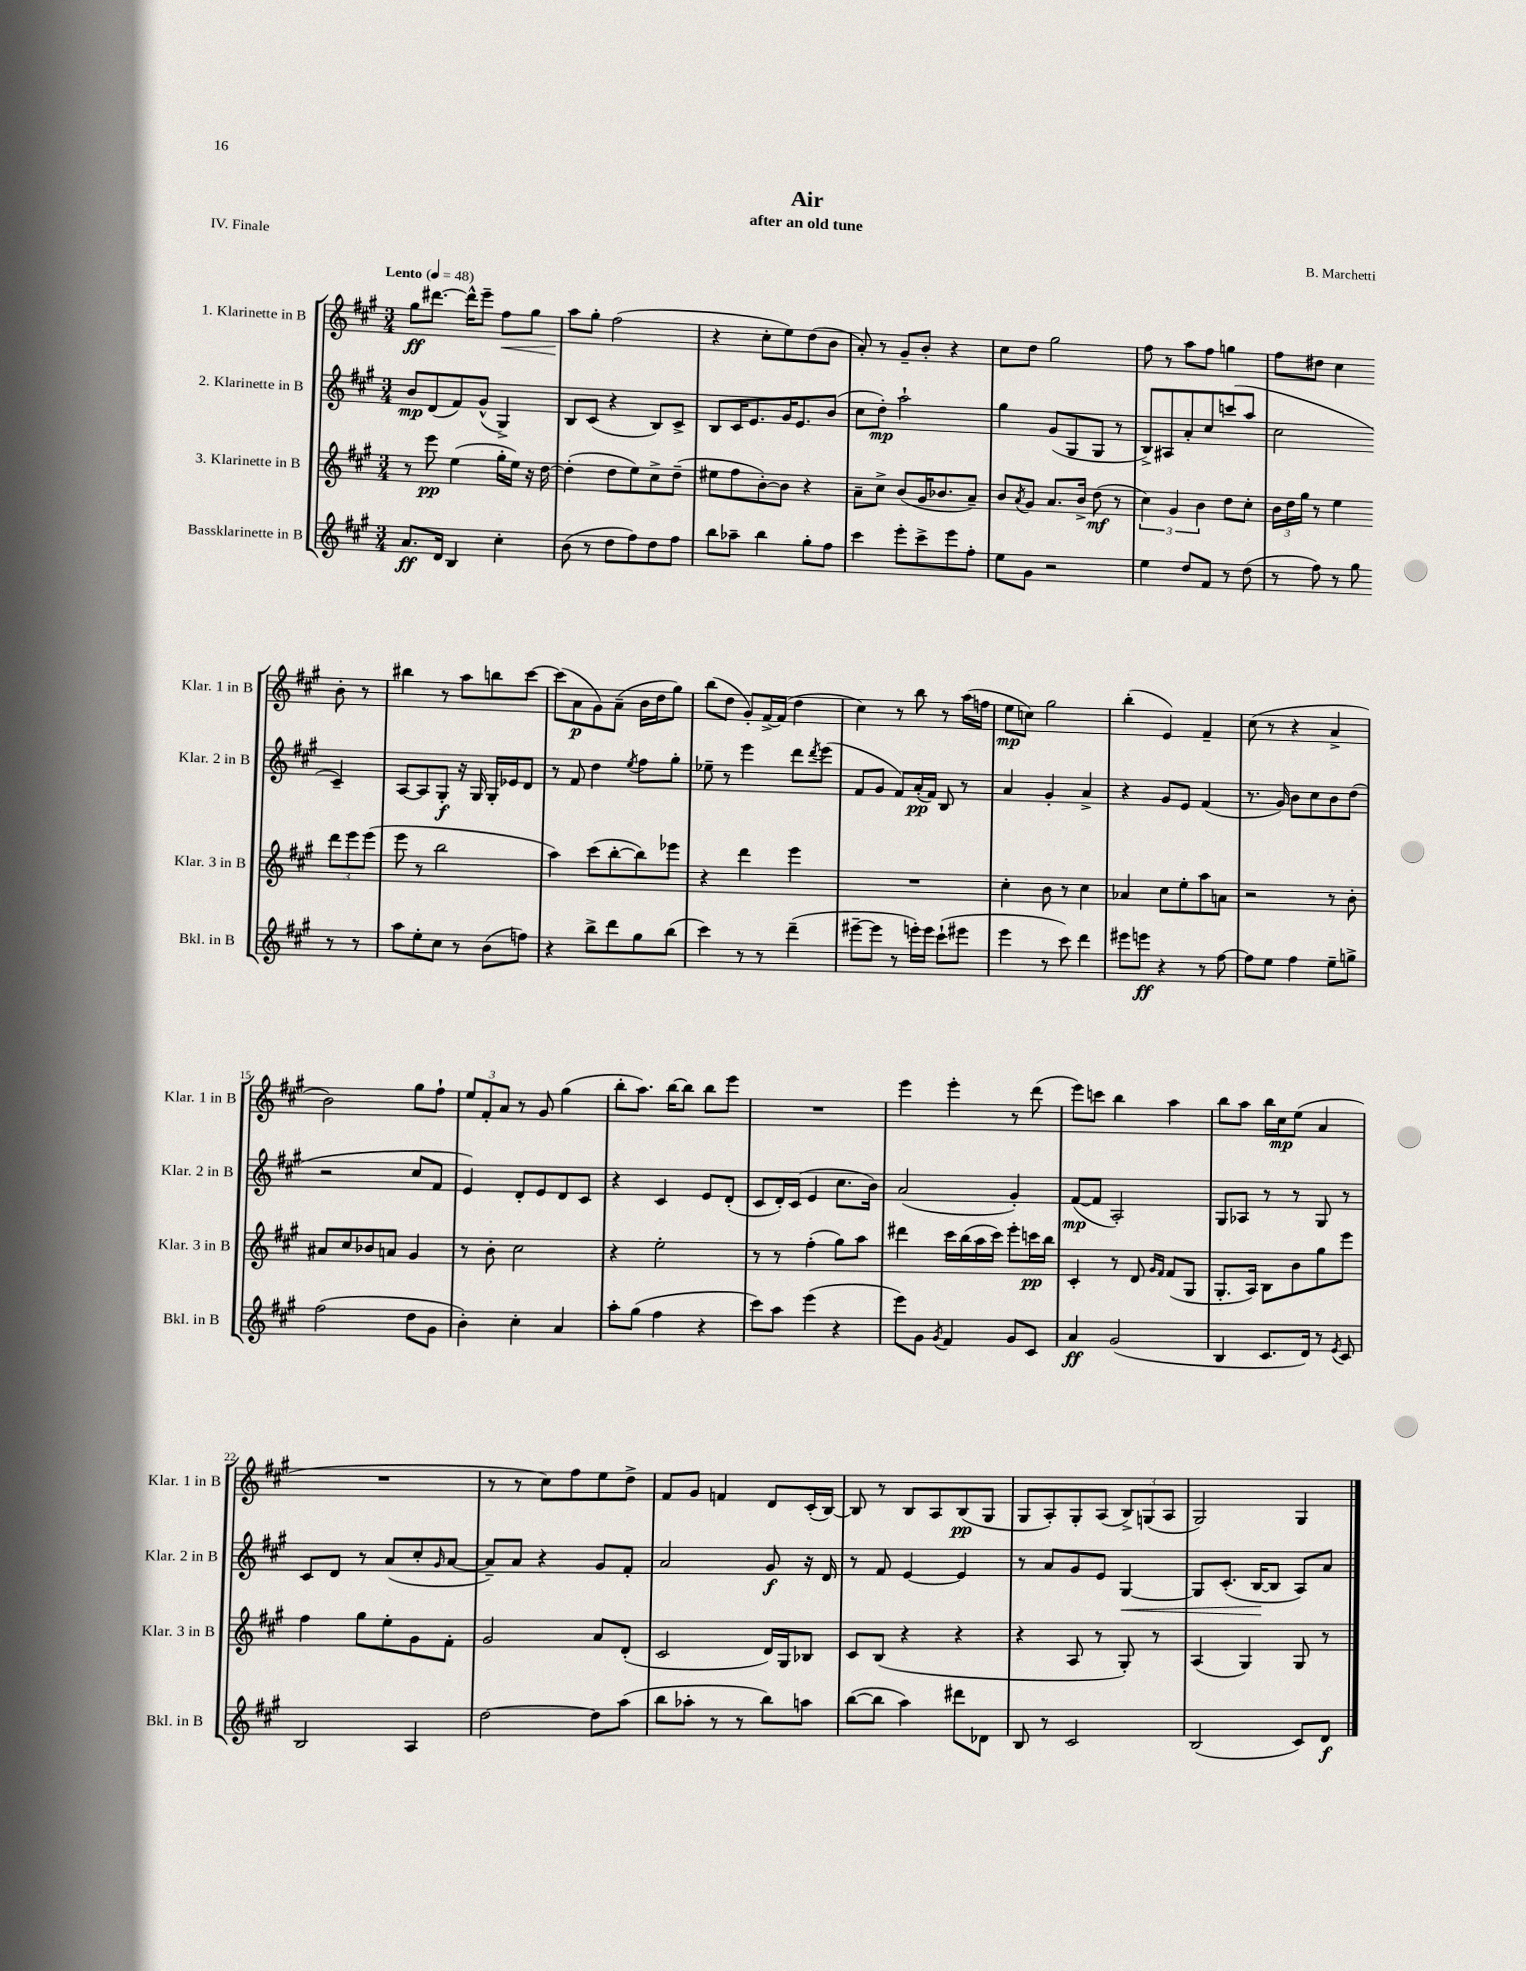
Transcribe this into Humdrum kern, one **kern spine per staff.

**kern	**dynam	**kern	**dynam	**kern	**dynam	**kern	**dynam
*part4	*part4	*part3	*part3	*part2	*part2	*part1	*part1
*staff4	*staff4	*staff3	*staff3	*staff2	*staff2	*staff1	*staff1
*I"Bassklarinette in B	*	*I"3. Klarinette in B	*	*I"2. Klarinette in B	*	*I"1. Klarinette in B	*
*I'Bkl. in B	*	*I'Klar. 3 in B	*	*I'Klar. 2 in B	*	*I'Klar. 1 in B	*
*clefG2	*	*clefG2	*	*clefG2	*	*clefG2	*
*k[f#c#g#]	*	*k[f#c#g#]	*	*k[f#c#g#]	*	*k[f#c#g#]	*
*M3/4	*	*M3/4	*	*M3/4	*	*M3/4	*
*MM48	*	*MM48	*	*MM48	*	*MM48	*
=1	=1	=1	=1	=1	=1	=1	=1
!	!	!	!	!	!	!LO:TX:a:B:t=Lento	!
8.a/L	ff	8r	.	8b/L	mp	8gg#\L	ff
.	.	8eee\	pp	(8d/	.	[8.ddd#X\J	.
16d/Jk	.	.	.	.	.	.	.
4B/	.	(4ee\	.	8f#/)	.	.	.
.	.	.	.	.	.	16ddd#^^\KL]	.
.	.	.	.	(8g#^^/J	.	8eee~\J	.
!	!	!	!	!	!	!	!LO:HP:b
4cc#'\	.	16gg#'\LL	.	4G#^/)	.	8ff#\L	<
.	.	16ee\JJ)	.	.	.	.	.
.	.	16r	.	.	.	8gg#\J	.
.	.	[16dd\	.	.	.	.	.
=2	=2	=2	=2	=2	=2	=2	=2
(8b\	.	(4dd'\]	.	8B/L	.	8aa\L	.
8r	.	.	.	(8c#/J	.	8gg#'\J	[
8dd\L	.	8dd\L	.	4r	.	(2ff#\	.
8ff#\)	.	8ee\)	.	.	.	.	.
8dd\	.	8cc#^\	.	8B/L)	.	.	.
8ff#\J	.	(8dd~\J	.	8c#^/J	.	.	.
=3	=3	=3	=3	=3	=3	=3	=3
8bb\L	.	8ee#X\L	.	8B/L	.	4r	.
8aa-X~\J	.	8ff#\	.	16c#/K	.	.	.
.	.	.	.	8.e/	.	.	.
4bb\	.	[8b'\)	.	.	.	8cc#'\L	.
.	.	8b\J]	.	16g#/K	.	8ee\)	.
.	.	.	.	8.e/	.	.	.
8gg#'\L	.	4r	.	.	.	(8dd\	.
8ff#\J	.	.	.	(8b/J	.	8b\J	.
=4	=4	=4	=4	=4	=4	=4	=4
4ccc#\	.	8a~\L	.	8cc#\L	.	8a'/)	.
.	.	8cc#^\J	.	8dd'\J)	mp	8r	.
8eee'\L	.	(8b/L	.	2aa`\	.	8g#~/L	.
8ccc#^\	.	16g#/K	.	.	.	8b'/J	.
.	.	8.b-X/	.	.	.	.	.
8eee\	.	.	.	.	.	4r	.
8ff#'\J	.	8a~/J)	.	.	.	.	.
=5	=5	=5	=5	=5	=5	=5	=5
8ee\L	.	8b/L	.	4gg#\	.	8cc#\L	.
.	.	8qa/	.	.	.	.	.
8g#\J	.	8g#/J	.	.	.	8dd\J	.
2r	.	8.a/L	.	(8g#/L	.	2gg#\	.
.	.	.	.	8G#/	.	.	.
.	.	16b^/Jk	.	.	.	.	.
.	.	(8dd\	mf	8G#/J	.	.	.
.	.	8r	.	8r	.	.	.
=6	=6	=6	=6	=6	=6	=6	=6
4ee\	.	6cc#\)	.	8B^/L)	.	8ff#\	.
.	.	.	.	8A#X/	.	8r	.
.	.	6g#/	.	.	.	.	.
8dd/L	.	.	.	8a'/	.	8aa\L	.
.	.	6b\	.	.	.	.	.
8f#/J	.	.	.	8cc#/	.	8ff#\J	.
8r	.	8dd\L	.	(8cccn/	.	4ggn\	.
(8dd\	.	8cc#'\J	.	8aa/J	.	.	.
=7	=7	=7	=7	=7	=7	=7	=7
8r	.	24b\LL	.	2cc#\	.	8ff#\L	.
.	.	24dd\	.	.	.	.	.
.	.	24gg#\JJ	.	.	.	.	.
8ff#\)	.	8r	.	.	.	8dd#X\J	.
8r	.	4ee\	.	.	.	4cc#\	.
8gg#\	.	.	.	.	.	.	.
8r	.	12ddd\L	.	4c#~/)	.	8b'\	.
.	.	12eee\	.	.	.	.	.
8r	.	.	.	.	.	8r	.
.	.	(12eee\J	.	.	.	.	.
!!LO:LB:g=z
=8	=8	=8	=8	=8	=8	=8	=8
8aa\L	.	8eee\	.	[8A/L	.	4bb#X\	.
8ee'\	.	8r	.	8A/]	.	.	.
8cc#\J	.	2bb\	.	8G#'/J	f	8r	.
8r	.	.	.	16r	.	8aa\L	.
.	.	.	.	16G#/	.	.	.
(8b\L	.	.	.	16G#'/LL	.	8bbn\	.
.	.	.	.	16e-X/J	.	.	.
8ffn\J)	.	.	.	8d/J	.	[8ccc#\J	.
=9	=9	=9	=9	=9	=9	=9	=9
4r	.	4aa\)	.	8r	.	(8ccc#\L]	.
.	.	.	.	8f#/	.	8a\	p
8bb^\L	.	(8ccc#\L	.	4dd\	.	8g#\)	.
8ddd\	.	[8bb'\	.	.	.	(8a~\J	.
.	.	.	.	8qee/	.	.	.
8gg#\	.	8bb\])	.	8ff#\L	.	16b\LL	.
.	.	.	.	.	.	16dd\J	.
(8bb\J	.	8eee-X\J	.	8gg#'\J	.	8gg#\J)	.
=10	=10	=10	=10	=10	=10	=10	=10
4ccc#\)	.	4r	.	8ee-X~\	.	(8bb\L	.
.	.	.	.	8r	.	8dd\J	.
8r	.	4ddd\	.	4eee\	.	8g#'/L)	.
8r	.	.	.	.	.	[16f#^/L	.
.	.	.	.	.	.	(16f#/JJ]	.
(4ddd~\	.	4eee\	.	8ddd\L	.	4dd\	.
.	.	.	.	8qddd/	.	.	.
.	.	.	.	(8eee\J	.	.	.
=11	=11	=11	=11	=11	=11	=11	=11
[8eee#X~\L	.	2.r	.	8f#/L	.	4cc#\)	.
8eee#\J]	.	.	.	8g#/J	.	.	.
8r	.	.	.	8f#/L)	.	8r	.
16eeen'\LL)	.	.	.	(16a'/L	pp	8bb\	.
16eee\JJ	.	.	.	16f#/JJ)	.	.	.
(8ccc#`\L	.	.	.	8B/	.	8r	.
8eee#X\J	.	.	.	8r	.	(16aa\LL	.
.	.	.	.	.	.	16ffn\JJ	.
=12	=12	=12	=12	=12	=12	=12	=12
4eee\	.	4cc#'\	.	4a/	.	8ee\L	mp
.	.	.	.	.	.	8ccn\J)	.
8r	.	8b\	.	4g#'/	.	2gg#\	.
8ccc#\)	.	8r	.	.	.	.	.
4ddd\	.	4cc#\	.	4a^/	.	.	.
=13	=13	=13	=13	=13	=13	=13	=13
8eee#X\L	.	4a-X/	.	4r	.	(4bb'\	.
8eeen\J	ff	.	.	.	.	.	.
4r	.	8cc#\L	.	8g#/L	.	4e/)	.
.	.	8ee'\	.	8e/J	.	.	.
8r	.	8aa\	.	(4f#/	.	4f#~/	.
[8ff#\	.	8an\J	.	.	.	.	.
=14	=14	=14	=14	=14	=14	=14	=14
8ff#\L]	.	2r	.	8.r	.	(8cc#\	.
8ee\J	.	.	.	.	.	8r	.
.	.	.	.	16g#/)	.	.	.
4ff#\	.	.	.	8b\L	.	4r	.
.	.	.	.	8cc#\	.	.	.
8ee~\L	.	8r	.	8b\	.	4a^/	.
8ggn^\J	.	8b'\	.	(8dd\J	.	.	.
!!LO:LB:g=z
=15	=15	=15	=15	=15	=15	=15	=15
(2ff#\	.	8a#X/L	.	2r	.	2b\)	.
.	.	8cc#/	.	.	.	.	.
.	.	8b-X/	.	.	.	.	.
.	.	8an/J	.	.	.	.	.
8dd\L	.	4g#/	.	8cc#/L	.	8gg#\L	.
8g#\J	.	.	.	8f#/J	.	8ff#`\J	.
=16	=16	=16	=16	=16	=16	=16	=16
4b'\)	.	8r	.	4e/)	.	12ee/L	.
.	.	.	.	.	.	12f#'/	.
.	.	8b'\	.	.	.	.	.
.	.	.	.	.	.	12a/J	.
4cc#'\	.	2cc#\	.	8d'/L	.	8r	.
.	.	.	.	8e/	.	8g#/	.
4a/	.	.	.	8d/	.	(4gg#\	.
.	.	.	.	8c#/J	.	.	.
=17	=17	=17	=17	=17	=17	=17	=17
8aa'\L	.	4r	.	4r	.	8bb'\L	.
(8gg#\J	.	.	.	.	.	8.aa\J)	.
4ff#\	.	2ee'\	.	4c#/	.	.	.
.	.	.	.	.	.	[16bb\KL	.
.	.	.	.	.	.	8bb\J]	.
4r	.	.	.	8e/L	.	8bb\L	.
.	.	.	.	(8d'/J	.	8eee\J	.
=18	=18	=18	=18	=18	=18	=18	=18
8ccc#\L)	.	8r	.	8c#/L	.	2.r	.
8aa\J	.	8r	.	16d'/L)	.	.	.
.	.	.	.	(16c#/JJ	.	.	.
(4eee\	.	(4ff#'\	.	4e/	.	.	.
4r	.	8gg#\L)	.	8.cc#\L	.	.	.
.	.	8aa\J	.	.	.	.	.
.	.	.	.	16b\Jk)	.	.	.
=19	=19	=19	=19	=19	=19	=19	=19
8eee\L)	.	4ddd#X\	.	(2a/	.	4eee\	.
8g#\J	.	.	.	.	.	.	.
8qg#/	.	.	.	.	.	.	.
4f#/	.	16ccc#\LL	.	.	.	4eee'\	.
.	.	(16bb\	.	.	.	.	.
.	.	16aa\	.	.	.	.	.
.	.	16ccc#\JJ)	.	.	.	.	.
8g#/L	.	8eee'\L	.	4g#'/)	.	8r	.
8c#/J	.	16cccn\L	pp	.	.	(8ddd\	.
.	.	16bb\JJ	.	.	.	.	.
=20	=20	=20	=20	=20	=20	=20	=20
4a/	ff	4c#'/	.	([8f#/L	mp	8eee\L)	.
.	.	.	.	8f#/J]	.	8cccn\J	.
(2g#/	.	8r	.	2A'/)	.	4bb\	.
.	.	8d/	.	.	.	.	.
.	.	16qqg#/LL	.	.	.	.	.
.	.	16qqf#/JJ	.	.	.	.	.
.	.	(8f#/L	.	.	.	4aa\	.
.	.	8G#/J	.	.	.	.	.
=21	=21	=21	=21	=21	=21	=21	=21
4B/	.	8.G#'/L	.	8G#/L	.	8bb\L	.
.	.	.	.	8A-X/J	.	8aa\J	.
.	.	16A/Jk)	.	.	.	.	.
8.c#/L	.	8B\L	.	8r	.	16bb\LL	.
.	.	.	.	.	.	16cc#\J	mp
.	.	8b\	.	8r	.	(8ee\J	.
16d/Jk)	.	.	.	.	.	.	.
8r	.	8gg#\	.	8G#/	.	4a/	.
8qe/	.	.	.	.	.	.	.
8c#/	.	8eee\J	.	8r	.	.	.
!!LO:LB:g=z
=22	=22	=22	=22	=22	=22	=22	=22
2B/	.	4ff#\	.	8c#/L	.	2.r	.
.	.	.	.	8d/J	.	.	.
.	.	8gg#\L	.	8r	.	.	.
.	.	8ee'\	.	(8a/L	.	.	.
4A/	.	8g#\	.	8cc#'/	.	.	.
.	.	.	.	16qqg#/	.	.	.
.	.	8f#'\J	.	[8a/J	.	.	.
=23	=23	=23	=23	=23	=23	=23	=23
[2dd\	.	2g#/	.	8a~/L])	.	8r	.
.	.	.	.	8a/J	.	8r	.
.	.	.	.	4r	.	8cc#\L)	.
.	.	.	.	.	.	8ff#\	.
8dd\L]	.	8a/L	.	8g#/L	.	8ee\	.
(8aa\J	.	(8d'/J	.	8f#'/J	.	8dd^\J	.
=24	=24	=24	=24	=24	=24	=24	=24
8bb\L	.	2c#/	.	2a/	.	8f#/L	.
8aa-X'\J	.	.	.	.	.	8g#/J	.
8r	.	.	.	.	.	4fn/	.
8r	.	.	.	.	.	.	.
8bb\L)	.	16d/LL)	.	8g#/	f	8d/L	.
.	.	16G#/J	.	.	.	.	.
8aan\J	.	8B-X/J	.	16r	.	(16c#'/L	.
.	.	.	.	16d/	.	[16B/JJ)	.
=25	=25	=25	=25	=25	=25	=25	=25
([8bb\L	.	8c#/L	.	8r	.	8B/]	.
8bb\J]	.	(8B/J	.	8f#/	.	8r	.
4aa\)	.	4r	.	[4e/	.	8B/L	.
.	.	.	.	.	.	8A/	.
8ddd#X\L	.	4r	.	4e/]	.	(8B/	pp
8d-X\J	.	.	.	.	.	8G#/J	.
=26	=26	=26	=26	=26	=26	=26	=26
8B/	.	4r	.	8r	.	8G#/L	.
8r	.	.	.	8a/L	.	8A'/)	.
2c#/	.	8A/	.	8g#/	.	8G#'/	.
.	.	8r	.	8e/J	.	(8A/J	.
!	!	!	!	!	!LO:HP:b	!	!
.	.	8G#'/)	.	[4G#/	<	12B^/L)	.
.	.	.	.	.	.	(12Gn/	.
.	.	8r	.	.	.	.	.
.	.	.	.	.	.	12A/J	.
=27	=27	=27	=27	=27	=27	=27	=27
(2B/	.	(4A/	.	8G#/L]	.	2G#/)	.
.	.	.	.	(8.c#'/J	.	.	.
.	.	4G#/)	.	.	.	.	.
.	.	.	.	[16B/KL	.	.	.
.	.	.	.	8B/J]	[	.	.
8c#/L)	.	8G#/	.	8A/L)	.	4G#/	.
8d/J	f	8r	.	8a/J	.	.	.
==	==	==	==	==	==	==	==
*-	*-	*-	*-	*-	*-	*-	*-
